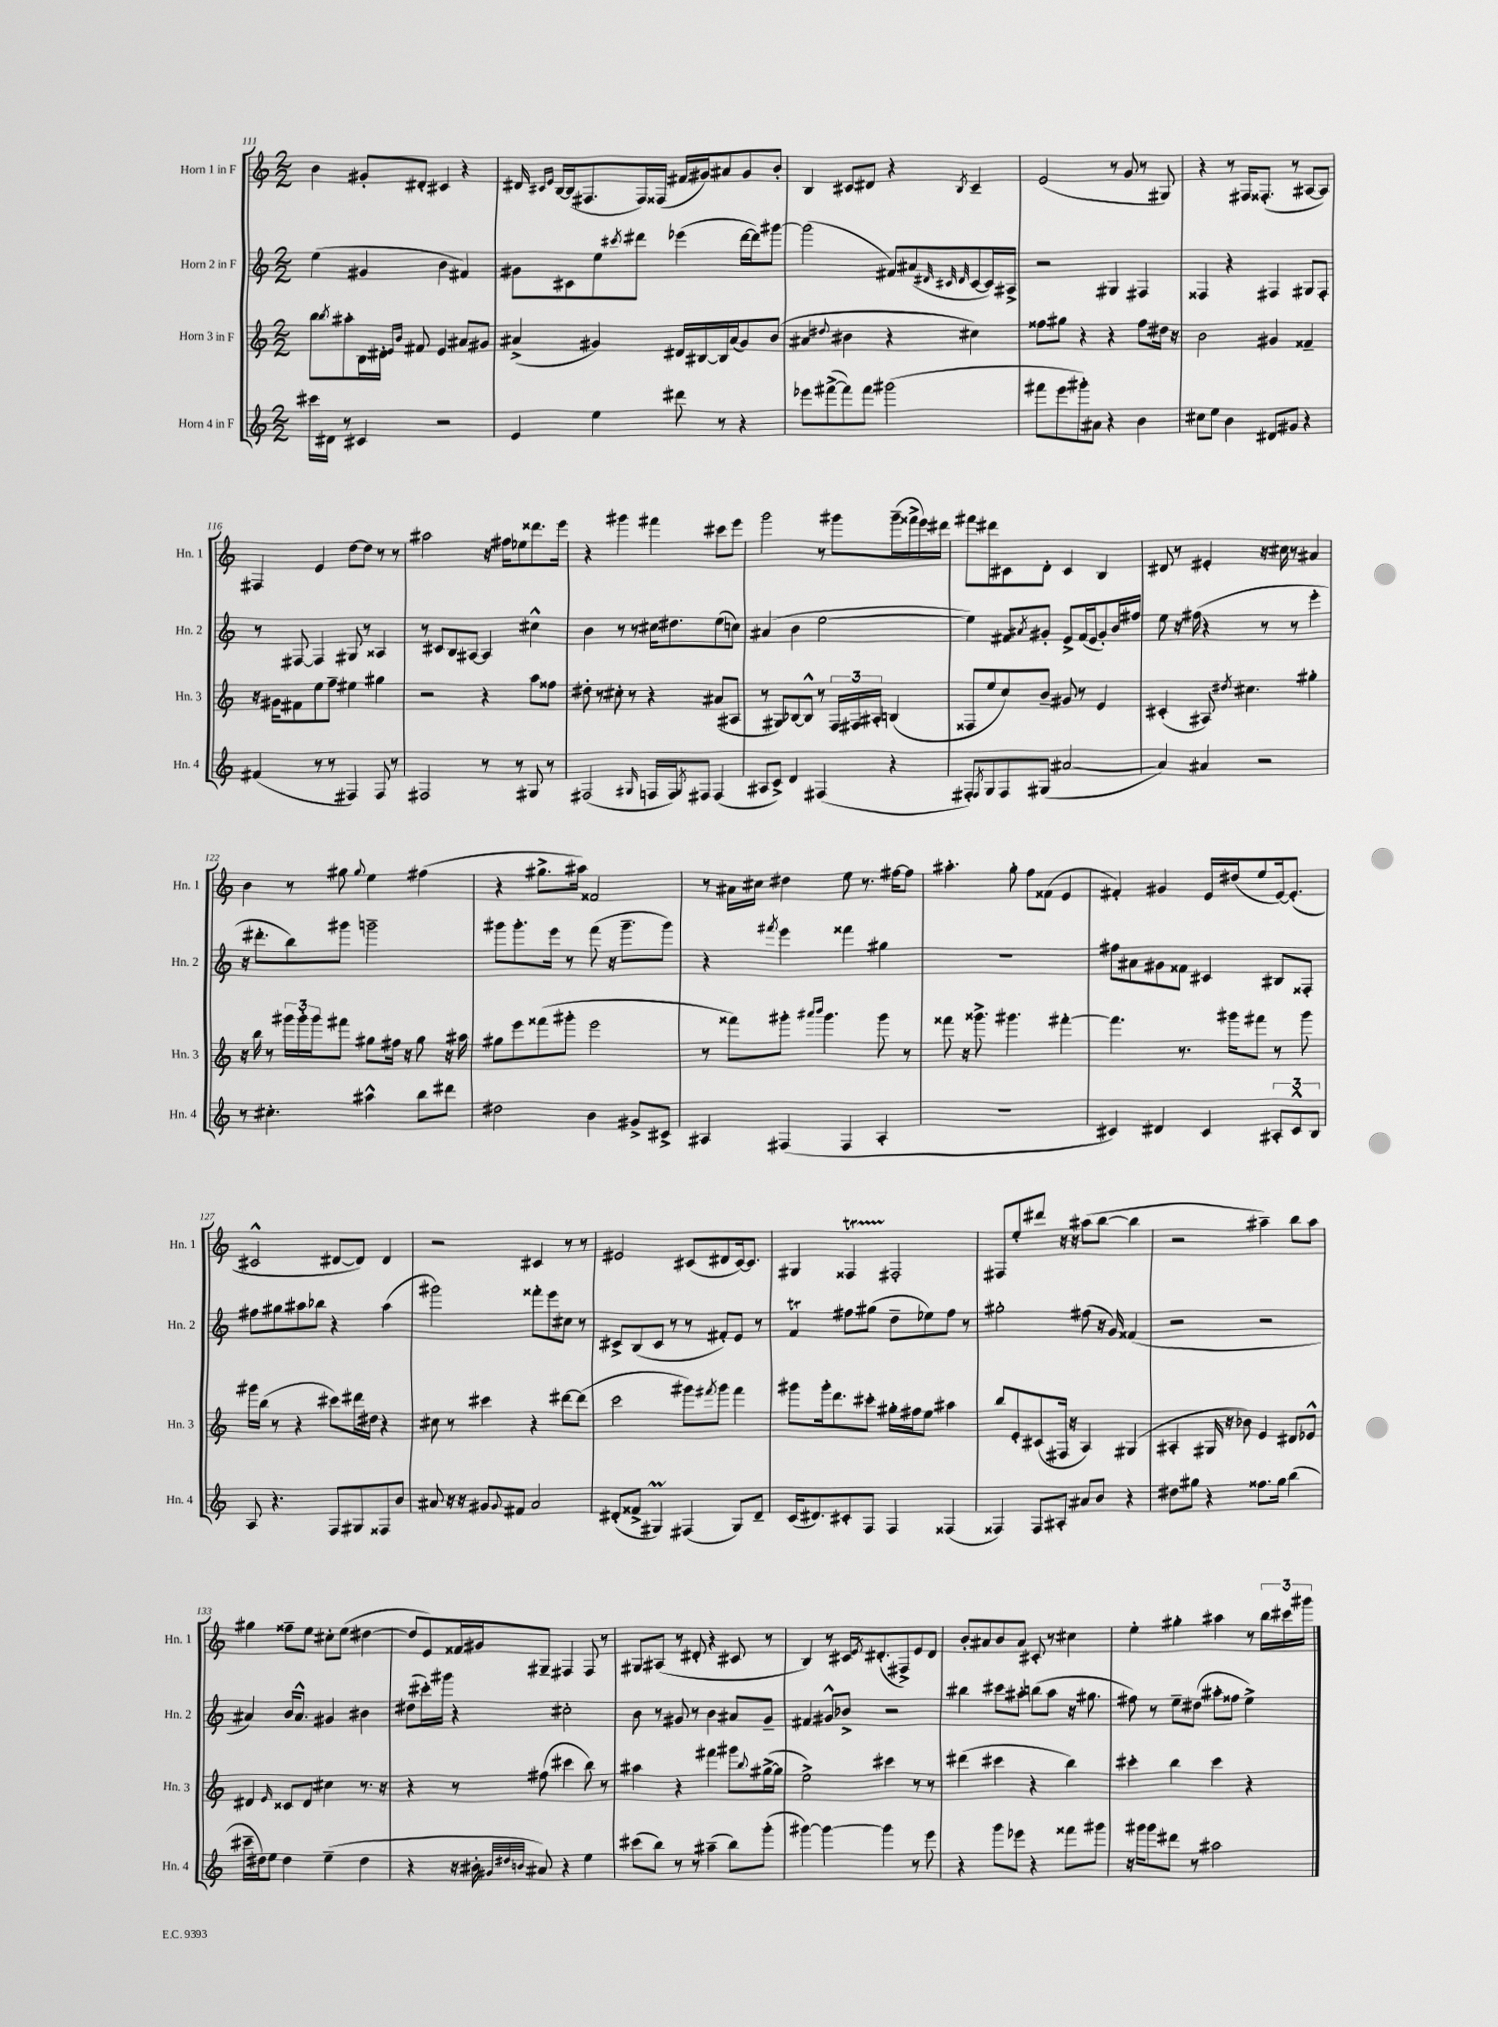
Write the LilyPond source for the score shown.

<<
\new StaffGroup <<
\new Staff = "s0" \with { instrumentName = "Horn 1 in F" shortInstrumentName = "Hn. 1" } {
    \clef treble \key c \major \numericTimeSignature \time 2/2
    b'4 gis'8-. dis'8-. cis'4 r4 |
    dis'16 \grace { cis'16 e'16 } b16~ b16( fis8. fis16) fisis16( fis'16 gis'16) ais'8 gis'8 b'8-. |
    b4 cis'8 dis'8 r4 \acciaccatura { b8 } cis'4-- |
    e'2( r8 g'8 r8 gis8) |
    r4 r8 fis16 fisis8.-.( r8 ais8~ ais8) |
    fis4 e'4 d''8~ d''8 r8 r8 |
    ais''2 r16 fis''16 ees''8 disis'''8. e'''16 |
    r4 gis'''4 fis'''4 cis'''8 e'''8 |
    g'''2 r8 gis'''8 gis'''16--( fisis'''16-> e'''16) dis'''16 |
    fis'''8 dis'''8 cis'8 d'8-. cis'4 b4 |
    dis'8 r8 eis'4-. r16 cis''16 r8 ais'4 |
    b'4 r8 gis''8 \appoggiatura { gis''8 } e''4 fis''4( |
    r4 gis''8.-> ais''16) fisis'2 |
    r8 ais'16 cis''16 dis''4 e''8 r8. fis''16~ fis''8 |
    ais''4.-. g''8-. f''8 fisis'8( e'4 |
    fis'4-.) gis'4 e'16 dis''16( e''8 e'16~) e'8.-.( |
    cis'2-^ dis'8~ dis'8) dis'4 |
    r2 cis'4 r8 r8 |
    eis'2 cis'8( dis'8 cis'16~) cis'8. |
    gis4 fisis4\startTrillSpan fis2-.\stopTrillSpan |
    fis8 e''8-. dis'''8 r16 r16 ais''8( b''8~ b''4 |
    r2 ais''4--) b''8 ais''8 |
    gis''4 fisis''8-- e''8 cis''8-. e''8( dis''4~ |
    dis''8 e'8) fisis'16 gis'16 gis8-- fis4 fis8 r8 |
    gis8 ais8( r8 dis'8-. r4 cis'8 r8 |
    b4) r8 cis'16 \acciaccatura { e'8 } dis'8.-.( fis8->) e'8 dis'8 |
    b'8-. ais'8 b'8 ais'8 cis'8-. r8 cis''4 |
    e''4-. gis''4-. ais''4 r8 \tuplet 3/2 { b''16 cis'''16 gis'''16 } \bar "|." |
}
\new Staff = "s1" \with { instrumentName = "Horn 2 in F" shortInstrumentName = "Hn. 2" } {
    \clef treble \key c \major \numericTimeSignature \time 2/2
    e''4( gis'4 b'4 fis'4) |
    gis'8 cis'8 e''8 \acciaccatura { cis'''8 } dis'''8 ees'''4( dis'''16~ dis'''16) gis'''8~ |
    gis'''2( fis'8) ais'8( \grace { dis'32 cis'32 dis'32 } cis'8~ cis'16) ais16-> |
    r2 gis4 fis4 |
    fisis4 r4 fis4 gis8 fis8-. |
    r8 fis8~ fis4 gis8 r8 aisis4 |
    r8 cis'8 b8 ais8~ ais4 cis''4-^ |
    b'4 r8 r8 cis''16 dis''8. e''8( c''8) |
    ais'4( b'4 e''2~ |
    e''4) fis'8 \acciaccatura { ais'8 } gis'8-. e'8-> fis'16( e'16 gis'8-.) b'16 fis''16 |
    e''8 r16 fis''16( r4 r8 r8 e'''4-. |
    r16 dis'''8.-. b''8) gis'''8 g'''2-- |
    gis'''8 gis'''8.-. e'''16 r8 f'''8( r16 gis'''8.-- gis'''8) |
    r4 \acciaccatura { fis'''8 } e'''4 fisis'''4 gis''4 |
    R1 |
    fis''8 ais'8 gis'8 fisis'8 cis'4 bis8 fisis8-. |
    fis''8 gis''8 ais''8 bes''8 r4 ais''4( |
    gis'''2) fisis'''8-. e'''8 cis''8 r8 |
    cis'8-> b8( cis'8 r8 r8 fis'8-.) e'8 r8 |
    f'4\trill fis''8 gis''8( d''8-- ees''8) fis''8 r8 |
    gis''2-. fis''8( r16 g'16) fisis'4( |
    r2 r2 |
    ais'4) b'16 ais'8.-^ gis'4 bis'4 |
    dis''8( cis'''16-.) gis'''16 r4 cis''2-. |
    b'8 r8 gis'8 r8 b'4 ais'8 gis'8-- |
    fis'4 gis'8-^ bes'8-> r2 |
    bis''4 cis'''8 ais''8-. b''8( ais''8 r16 gis''8. |
    fis''8) r8 e''8-- dis''8( ais''8-. fisis''8 e''4->) \bar "|." |
}
\new Staff = "s2" \with { instrumentName = "Horn 3 in F" shortInstrumentName = "Hn. 3" } {
    \clef treble \key c \major \numericTimeSignature \time 2/2
    b''8 \acciaccatura { b''8 } ais''8-. b16 dis'16-. \grace { e'16 b'16 } fis'8 e'4 ais'8 gis'8 |
    ais'4->( gis'4) dis'16 bis16~ bis16 ais'16( gis'8) b'8( |
    ais'4 \appoggiatura { dis''8 } bis'4 r4 cis''4) |
    fisis''8 gis''8 r4 r4 fisis''8 dis''16 r16 |
    b'2 gis'4 fisis'4-- |
    r16 gis'16 fis'8 e''8 f''8-- eis''4 gis''4 |
    r2 r4 a''8 fisis''8 |
    dis''8-. r8 cis''8-. r8 r4 ais'8( ais8 |
    r8 gis8) bes8~ bes8-^ r8 \tuplet 3/2 { f16 fis16 ais16-. } b4( |
    fisis8 e''8 c''8) b'8-- gis'8 r8 e'4 |
    cis'4-.( ais8) \acciaccatura { dis''8 } cis''4. gis''4-. |
    r16 b''16 r8 \tuplet 3/2 { gis'''16 gis'''16-. gis'''16 } fis'''8 gis''8 fis''16 r16 gis''8 r16 ais''16 |
    gis''8 e'''8 fisis'''8( gis'''8-. e'''2 |
    r8 fisis'''8) gis'''8-. \grace { ais'''16 b'''16 } gis'''4. gis'''8 r8 |
    fisis'''8 r16 gisis'''8.-> gis'''4. fis'''4~-. |
    fis'''4. r8. gis'''16 fis'''8 r8 gis'''8 |
    gis'''16 b''16( r8 r4 cis'''8) dis'''16 dis''16 r4 |
    cis''8 r8 cis'''4 r4 dis'''8~ dis'''8( |
    c'''2 gis'''8) \acciaccatura { fis'''8 } gis'''8 fis'''4 |
    gis'''8 gis'''16-. d'''8. cis'''8-. gis''16-. fis''16 e''8 ais''4 |
    b''8 e'8-. cis'8( fis16 r16 a4) gis4( |
    ais4-. gis16 r16 bes'8) e'4 dis'8 ees'8-^ |
    dis'4 \grace { e'16 } cisis'8 dis'8 cis''4 r8. r16 |
    r4 r8 fis''8( cis'''4 b''8) r8 |
    ais''4 r4 fis'''4 gis'''8 \appoggiatura { b''8 } gis''16~->( gis''16 |
    e''2->) cis'''4 r8 r8 |
    dis'''4( cis'''4 r4 b''4) |
    cis'''4-. b''4 cis'''4 r4 \bar "|." |
}
\new Staff = "s3" \with { instrumentName = "Horn 4 in F" shortInstrumentName = "Hn. 4" } {
    \clef treble \key c \major \numericTimeSignature \time 2/2
    cis'''16 dis'16 r8 cis'4 r2 |
    e'4 e''4 dis'''8 r8 r4 |
    ees'''8 fis'''8~->( fis'''8) fis'''8 gis'''2( |
    fis'''8 e'''8 gis'''8-.) ais'8 r4 b'4 |
    cis''8 e''8 b'4 dis'8 gis'8 r4 |
    fis'4( r8 r8 fis4) fis8 r8 |
    fis2 r8 r8 gis8 r8 |
    fis2( \grace { gis16 } f16 f16) \acciaccatura { gis8 } fis8 fis4( |
    ais8 c'8->) d'4 fis4( r4 |
    fis8-.) \acciaccatura { fis8 } g8 fis8 gis8( ais'2~ |
    ais'4) ais'4 r2 |
    r8 cis''4.-. ais''4-^ b''8 dis'''8 |
    dis''2 b'4 gis'8-> cis'8-> |
    ais4 fis4( fis4 ais4-. |
    R1 |
    cis'4) dis'4 cis'4 \tuplet 3/2 { ais8-. cis'8-^ b8 } |
    a8 r4. f8 gis8 fisis8 b'8 |
    ais'8 r16 r16 gis'8 \appoggiatura { gis'8 } fis'8 ais'2 |
    dis'8-.( fisis'8-> gis4\prall) fis4( gis8) dis'8-- |
    c'16( dis'8.) cis'8-. f8 f4 fisis4( |
    fisis4) fisis8 ais8-. ais'8 b'8 r4 |
    dis''8 gis''8 r4 fisis''8. gis''16 b''4( |
    cis'''16-- dis''16) e''8 dis''4 e''4--( dis''4 |
    r4 r16 bis'16-. \grace { gis'32 dis''32 b'32 } ais'8) r4 e''4 |
    cis'''8( b''8) r8 r8 ais''4--( b''8) g'''8-.( |
    gis'''4~) gis'''4~ gis'''4 r8 e'''8 |
    r4 g'''8 ees'''8 r4 fisis'''8 gis'''8 |
    r16 gis'''16 gis'''8 dis'''8 r8 ais''2 \bar "|." |
}
>>
>>
\layout { \context { \Score currentBarNumber = #111 } }
